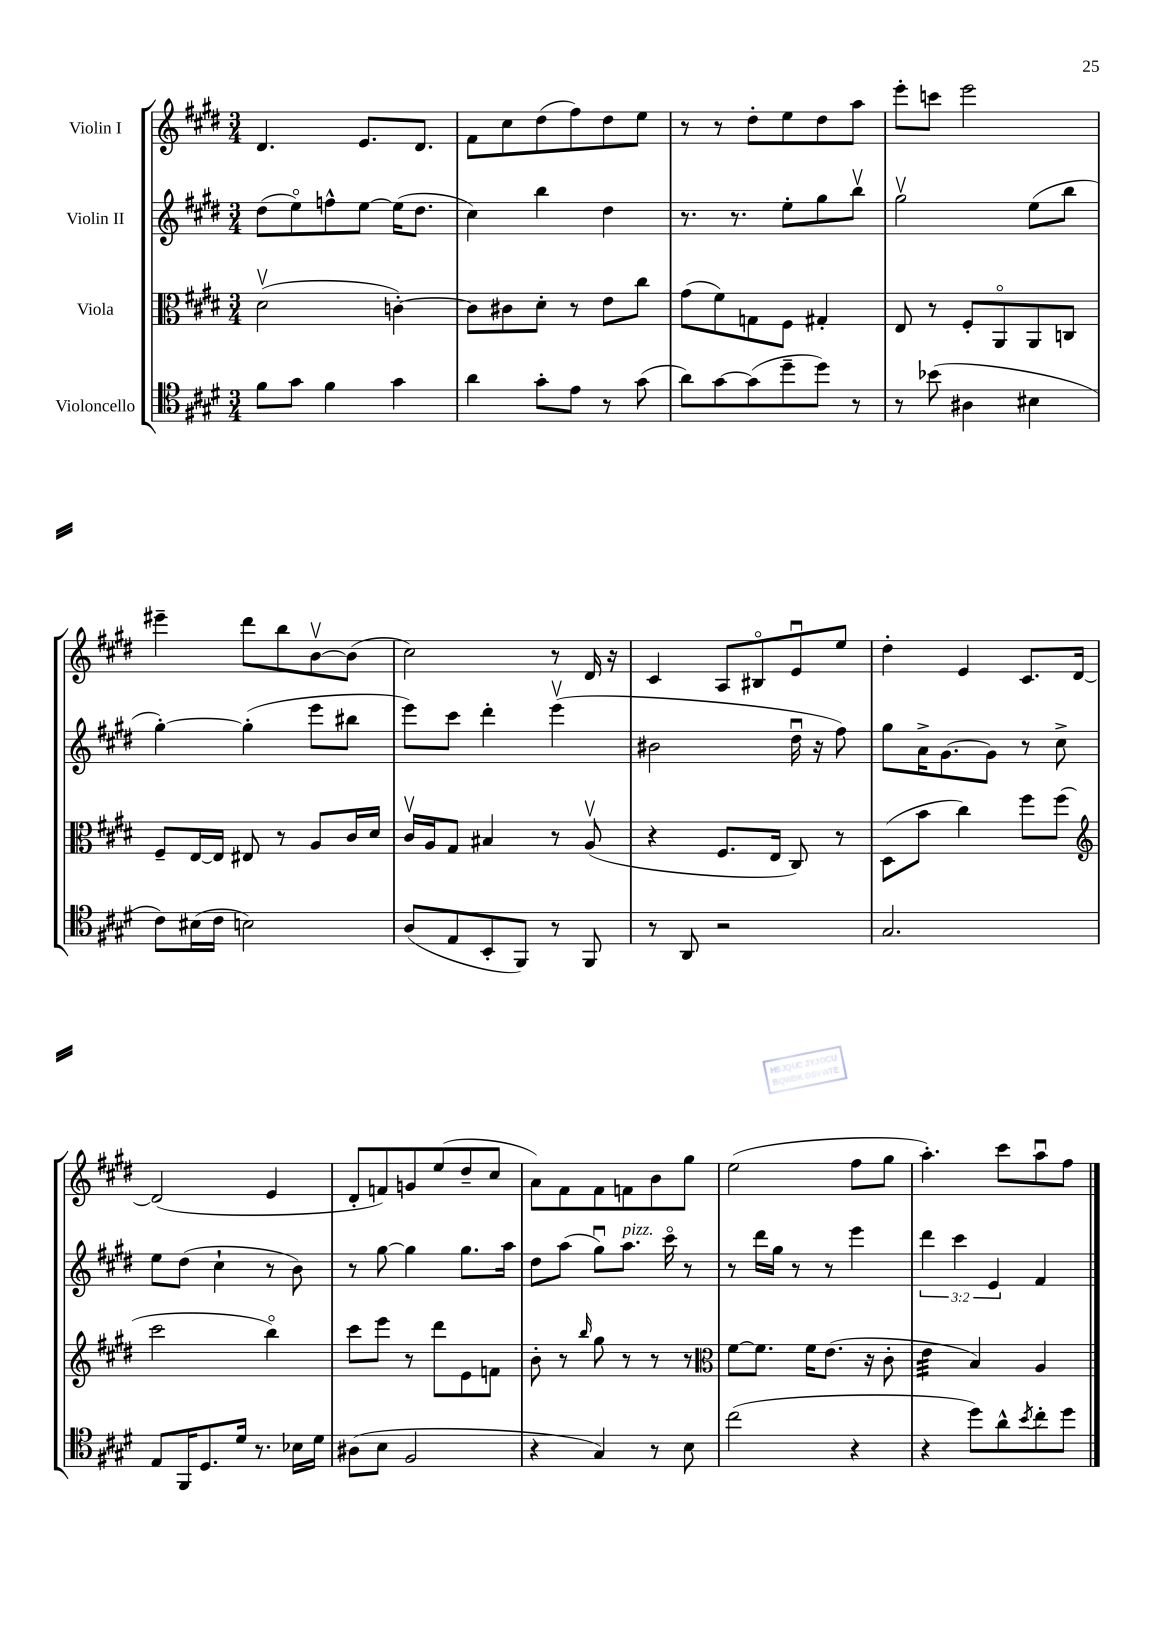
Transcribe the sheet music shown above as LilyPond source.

<<
\new StaffGroup <<
\new Staff = "s0" \with { instrumentName = "Violin I" } {
    \clef treble \key e \major \numericTimeSignature \time 3/4
    dis'4. e'8. dis'8. |
    fis'8 cis''8 dis''8( fis''8) dis''8 e''8 |
    r8 r8 dis''8-. e''8 dis''8 a''8 |
    e'''8-. c'''8 e'''2 |
    eis'''4-- dis'''8 b''8 b'8~\upbow b'8( |
    cis''2) r8 dis'16 r16 |
    cis'4 a8 bis8\flageolet e'8\downbow e''8 |
    dis''4-. e'4 cis'8. dis'16~ |
    dis'2( e'4 |
    dis'8-. f'8) g'8 e''8( dis''8-- cis''8 |
    a'8) fis'8 fis'8 f'8 b'8 gis''8 |
    e''2( fis''8 gis''8 |
    a''4.-.) cis'''8 a''8\downbow fis''8 \bar "|." |
}
\new Staff = "s1" \with { instrumentName = "Violin II" } {
    \clef treble \key e \major \numericTimeSignature \time 3/4 \override Staff.TupletNumber.text = #tuplet-number::calc-fraction-text
    dis''8( e''8\flageolet) f''8-^ e''8~ e''16( dis''8. |
    cis''4) b''4 dis''4 |
    r8. r8. e''8-. gis''8 b''8\upbow |
    gis''2\upbow e''8( b''8 |
    gis''4~-.) gis''4-.( e'''8 bis''8 |
    e'''8) cis'''8 dis'''4-. e'''4\upbow( |
    bis'2 dis''16\downbow r16 fis''8) |
    gis''8 a'16-> gis'8.~ gis'8 r8 cis''8-> |
    e''8 dis''8( cis''4-! r8 b'8) |
    r8 gis''8~ gis''4 gis''8. a''16 |
    dis''8 a''8( gis''8\downbow) a''8.^\markup { \italic "pizz." } cis'''16\flageolet r8 |
    r8 dis'''16 gis''16 r8 r8 e'''4 |
    \tuplet 3/2 { dis'''4 cis'''4 e'4 } fis'4 \bar "|." |
}
\new Staff = "s2" \with { instrumentName = "Viola" } {
    \clef alto \key e \major \numericTimeSignature \time 3/4
    dis'2\upbow( c'4~-.) |
    c'8 cis'8 dis'8-. r8 e'8 cis''8 |
    gis'8( fis'8) g8 fis8 gis4-. |
    e8 r8 fis8-. a,8\flageolet a,8 c8 |
    fis8-- e16~ e16 eis8 r8 a8 cis'16 dis'16 |
    cis'16\upbow a16 gis8 bis4 r8 a8\upbow( |
    r4 fis8. e16 cis8) r8 |
    dis8( b'8 cis''4) fis''8 fis''8( |
    \clef treble cis'''2 b''4\flageolet) |
    cis'''8 e'''8 r8 dis'''8 e'8 f'8 |
    b'8-. r8 \grace { b''16 } gis''8 r8 r8 r8 |
    \clef alto fis'8~ fis'8. fis'16 e'8.( r16 cis'8-. |
    e'4:32 b4) a4 \bar "|." |
}
\new Staff = "s3" \with { instrumentName = "Violoncello" } {
    \clef tenor \key e \major \numericTimeSignature \time 3/4
    fis'8 gis'8 fis'4 gis'4 |
    a'4 gis'8-. e'8 r8 gis'8( |
    a'8) gis'8~ gis'8( dis''8-- dis''8) r8 |
    r8 bes'8( ais4 bis4 |
    cis'8) bis16( cis'16 b2) |
    a8( e8 b,8-. fis,8) r8 fis,8 |
    r8 a,8 r2 |
    gis2. |
    e8 fis,16 dis8. dis'16 r8. bes16 dis'16 |
    ais8( b8 fis2 |
    r4 gis4) r8 b8 |
    cis''2( r4 |
    r4 dis''8) a'8-^ \acciaccatura { b'8 } cis''8-. dis''8 \bar "|." |
}
>>
>>
\layout { \context { \Score \remove "Bar_number_engraver" } }
